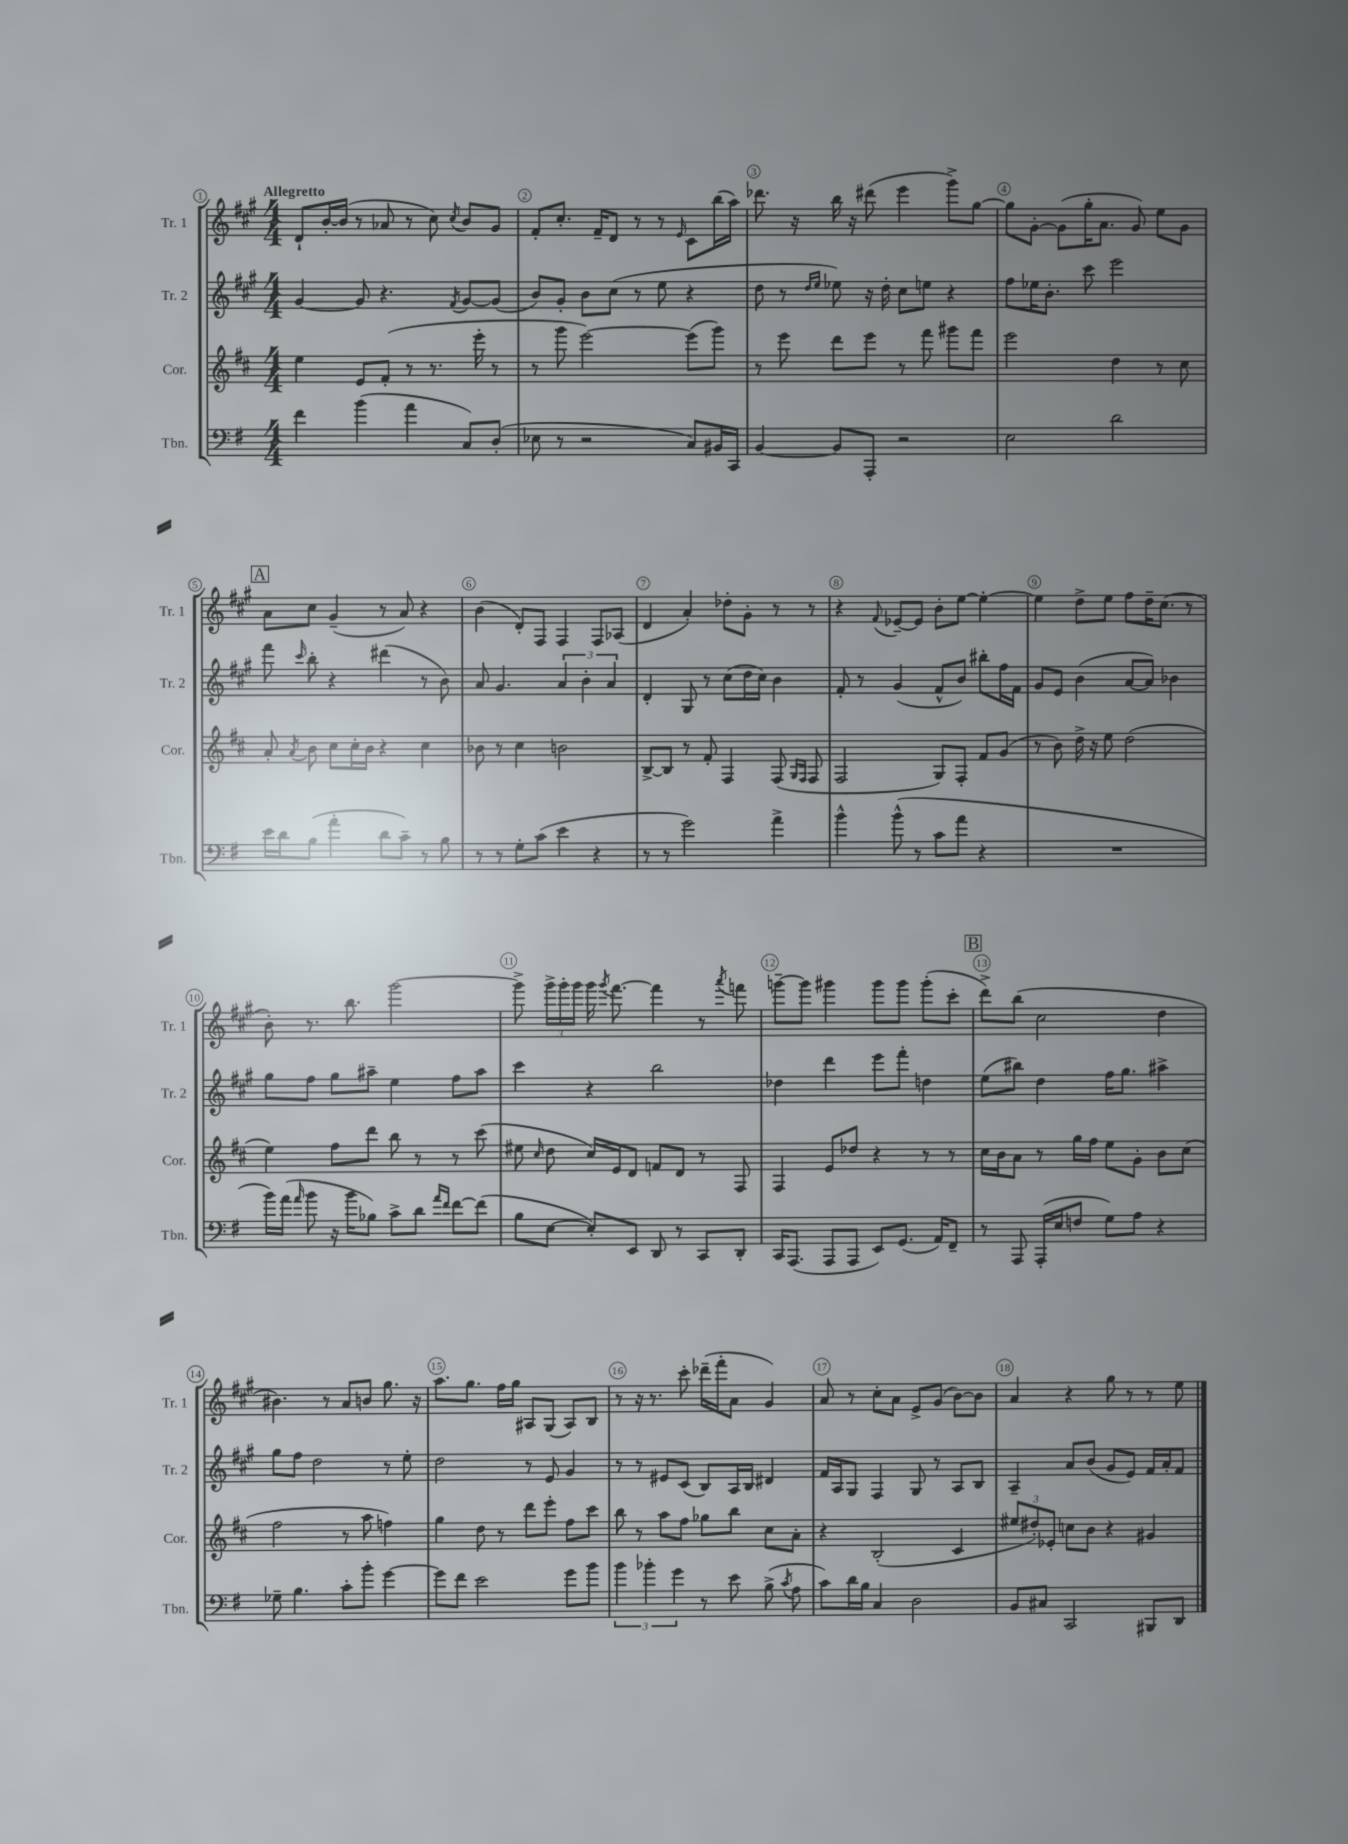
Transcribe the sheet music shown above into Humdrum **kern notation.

**kern	**kern	**kern	**kern
*staff4	*staff3	*staff2	*staff1
*clefF4	*clefG2	*clefG2	*clefG2
*k[f#]	*k[f#c#]	*k[f#c#g#]	*k[f#c#g#]
*M4/4	*M4/4	*M4/4	*M4/4
4f#	4ee	[4g#	8d`
.	.	.	[16b'
.	.	.	(16b]
(4b	8e	8g#]	8r
.	(8f#'	4.r	8a-
4a	8r	.	8r
.	8.r	.	8cc#)
.	.	8qf#	8qcc#
8C)	.	[8g#	8b
.	16eee'	.	.
(8D'	8r	(8g#]	8g#
=	=	=	=
8E-	8r	8b)	8f#'
8r	8ggg	8g#'	8.cc#'
2r	[2eee)	8b	.
.	.	.	16f#~
.	.	(8cc#	8d
.	.	8r	8r
.	.	8ee	8r
.	.	.	16qqe
8C)	(8eee]	4r	8c#
16BB#	8ggg)	.	(16bb
16CC	.	.	16aa)
=	=	=	=
[4BB	8r	8dd	8.ddd-
.	8eee	8r	.
.	.	.	16r
.	.	16qqdd	.
.	.	16qqee	.
8BB]	8ddd	8ee-)	16bb
.	.	.	16r
8AAA'	8eee	16r	(8ddd#
.	.	16dd'	.
2r	8r	8cc#	4eee
.	8fff#	8ee	.
.	8ggg#	4r	8ggg#^)
.	8fff#	.	[8gg#
=	=	=	=
2E	2eee	8ff#	8gg#]
.	.	16ee-	[8g#'
.	.	8.b'	.
.	.	.	(8g#]
.	.	8ccc#	16gg#'
.	.	.	8.a
2d	4dd	2eee	.
.	.	.	8g#)
.	8r	.	8ee
.	8cc#	.	8g#
=	=	=	=
16e	8a'	8fff#	8a
16d	.	.	.
.	8qa	16qqccc#	.
(8B	8b	8bb'	8cc#
4a'	8cc#	4r	(4g#~
.	16cc#'	.	.
.	16b	.	.
8d	4r	(4ddd#	8r
8c~)	.	.	8a)
8r	4cc#	8r	4r
8B	.	8b)	.
=	=	=	=
8r	8b-	8a	(4b
8r	8r	4.g#	.
8G'	4cc#	.	8d')
(8c	.	.	8F#
4e	2b	6a	4F#
.	.	6b'	.
4r	.	.	8F#
.	.	6a	.
.	.	.	(8A-
=	=	=	=
8r	[8B^	4d'	4d
8r	8B]	.	.
2g)	8r	8G#	4a')
.	8f#'	8r	.
.	4F#	(8cc#	8dd-'
.	.	16dd	8g#'
.	.	16cc#)	.
4a^	(8F#	4b	8r
.	16qqG	.	.
.	16qqF#	.	.
.	8F#	.	8r
=	=	=	=
4b^^	2F#	8f#'	4r
.	.	8r	.
.	.	.	8qqf#
(8b^^	.	(4g#	[8e-~
8r	.	.	8e-]
8c	8G)	8f#^^	8b'
8a	8F#'	8b)	[8ee
4r	8f#	8bb#'	4ee'_
.	(8g	16ff#	.
.	.	16f#	.
=	=	=	=
1r	8r	8g#	4ee]
.	8b)	8e	.
.	16dd^	(4b	8dd^
.	16r	.	.
.	8ee	.	8ee
.	(2dd	[8a	8ff#
.	.	8a])	16dd~
.	.	.	(8.cc#
.	.	4b-	.
.	.	.	8r
=	=	=	=
16b)	4ee)	8gg#	8b')
(16a	.	.	.
16qqa	.	.	.
8b	.	8ff#	8.r
16r	8ff#	8gg#	.
16b	.	.	8.bb
8B-)	8ddd	8aa#~	.
8c^	8bb	4ee	[2ggg#
8d	8r	.	.
16qqa	.	.	.
16qqf#	.	.	.
[8f#	8r	8ff#	.
(8f#]	(8ccc#	8aa#	.
=	=	=	=
8B	8ee#	4ccc#	8ggg#^]
.	16qqcc#	.	.
[8E	8dd	.	24ggg#^
.	.	.	24ggg#'
.	.	.	24ggg#
8E'])	16cc#)	4r	16ggg#
.	.	.	8qggg#
.	16e	.	[8.fff#
8EE	8d	.	.
8DD	8f	2bb	4fff#]
8r	8d	.	.
8CC	8r	.	8r
.	.	.	8qaaa
8DD'	8F#	.	8fff
=	=	=	=
16CC	4F#	4dd-	[8ggg~
(8.AAA	.	.	.
.	.	.	8ggg]
8AAA	8e	4ddd	4ggg#
8AAA	8dd-	.	.
8EE)	4r	8eee	8ggg#
(8.GG	.	8fff#'	8ggg#
.	8r	4dd	(8ggg#'
16AA)	.	.	.
8FF#~	8r	.	8ccc#'
=	=	=	=
8r	16cc#	(8ee	8ddd^)
.	16b	.	.
8AAA	8a	8bb#)	(8bb
(16AAA'	8r	4dd	2cc#
16E	.	.	.
8F	16gg	.	.
.	16ff#	.	.
8G)	8ee	16ff#	.
.	.	8.gg#	.
8A	8g'	.	.
4r	8b	4aa#^	4dd
.	(8cc#	.	.
=	=	=	=
8G-~	2ff#	8gg#	4.b#)
4.B	.	8ff#	.
.	.	2dd	.
.	.	.	8r
8c'	8r	.	8a
8b'	8aa	.	8b
[4g	4ff)	8r	8.gg#
.	.	8ee'	.
.	.	.	16r
=	=	=	=
8g]	4gg	2dd	8.aa
8f#	.	.	.
.	.	.	8.gg#
2e	8dd	.	.
.	8r	.	16ff#
.	.	.	16gg#
.	8ddd	8r	8A#
.	8eee'	8e	(8G#
8g	8ff#	4g#	8A#)
8b	8ccc#	.	8B
=	=	=	=
6b	8bb	8r	8r
.	8r	8r	16r
6b-'	.	.	.
.	.	.	8.r
.	8aa	8e#	.
6g	.	.	.
.	8ff#	(8c#	8ccc#'
8r	8gg-	8B)	(16ddd-~
.	.	.	16fff#'
8e	8bb	16A	8a
.	.	16B	.
(8B^	8cc#	4d#	4g#)
8qc	.	.	.
8A	8a'	.	.
=	=	=	=
8c)	4r	16f#	8a
.	.	16A	.
16d	.	8G#	8r
16B	.	.	.
4C	(2B'	4F#	8cc#'
.	.	.	8a
2D	.	8G#	8e^
.	.	8r	(8g#
.	4c#	8A	[8b)
.	.	8B	8b]
=	=	=	=
8BB	12ee#	4A~	4a
.	12dd#')	.	.
8C#	.	.	.
.	12e-'	.	.
2CC	8cc	8a	4r
.	8b	(8b	.
.	4r	8g#	8gg#
.	.	8e)	8r
8BBB#	4g#	16f#	8r
.	.	16a'	.
8DD	.	8f#	8ee
==	==	==	==
*-	*-	*-	*-
